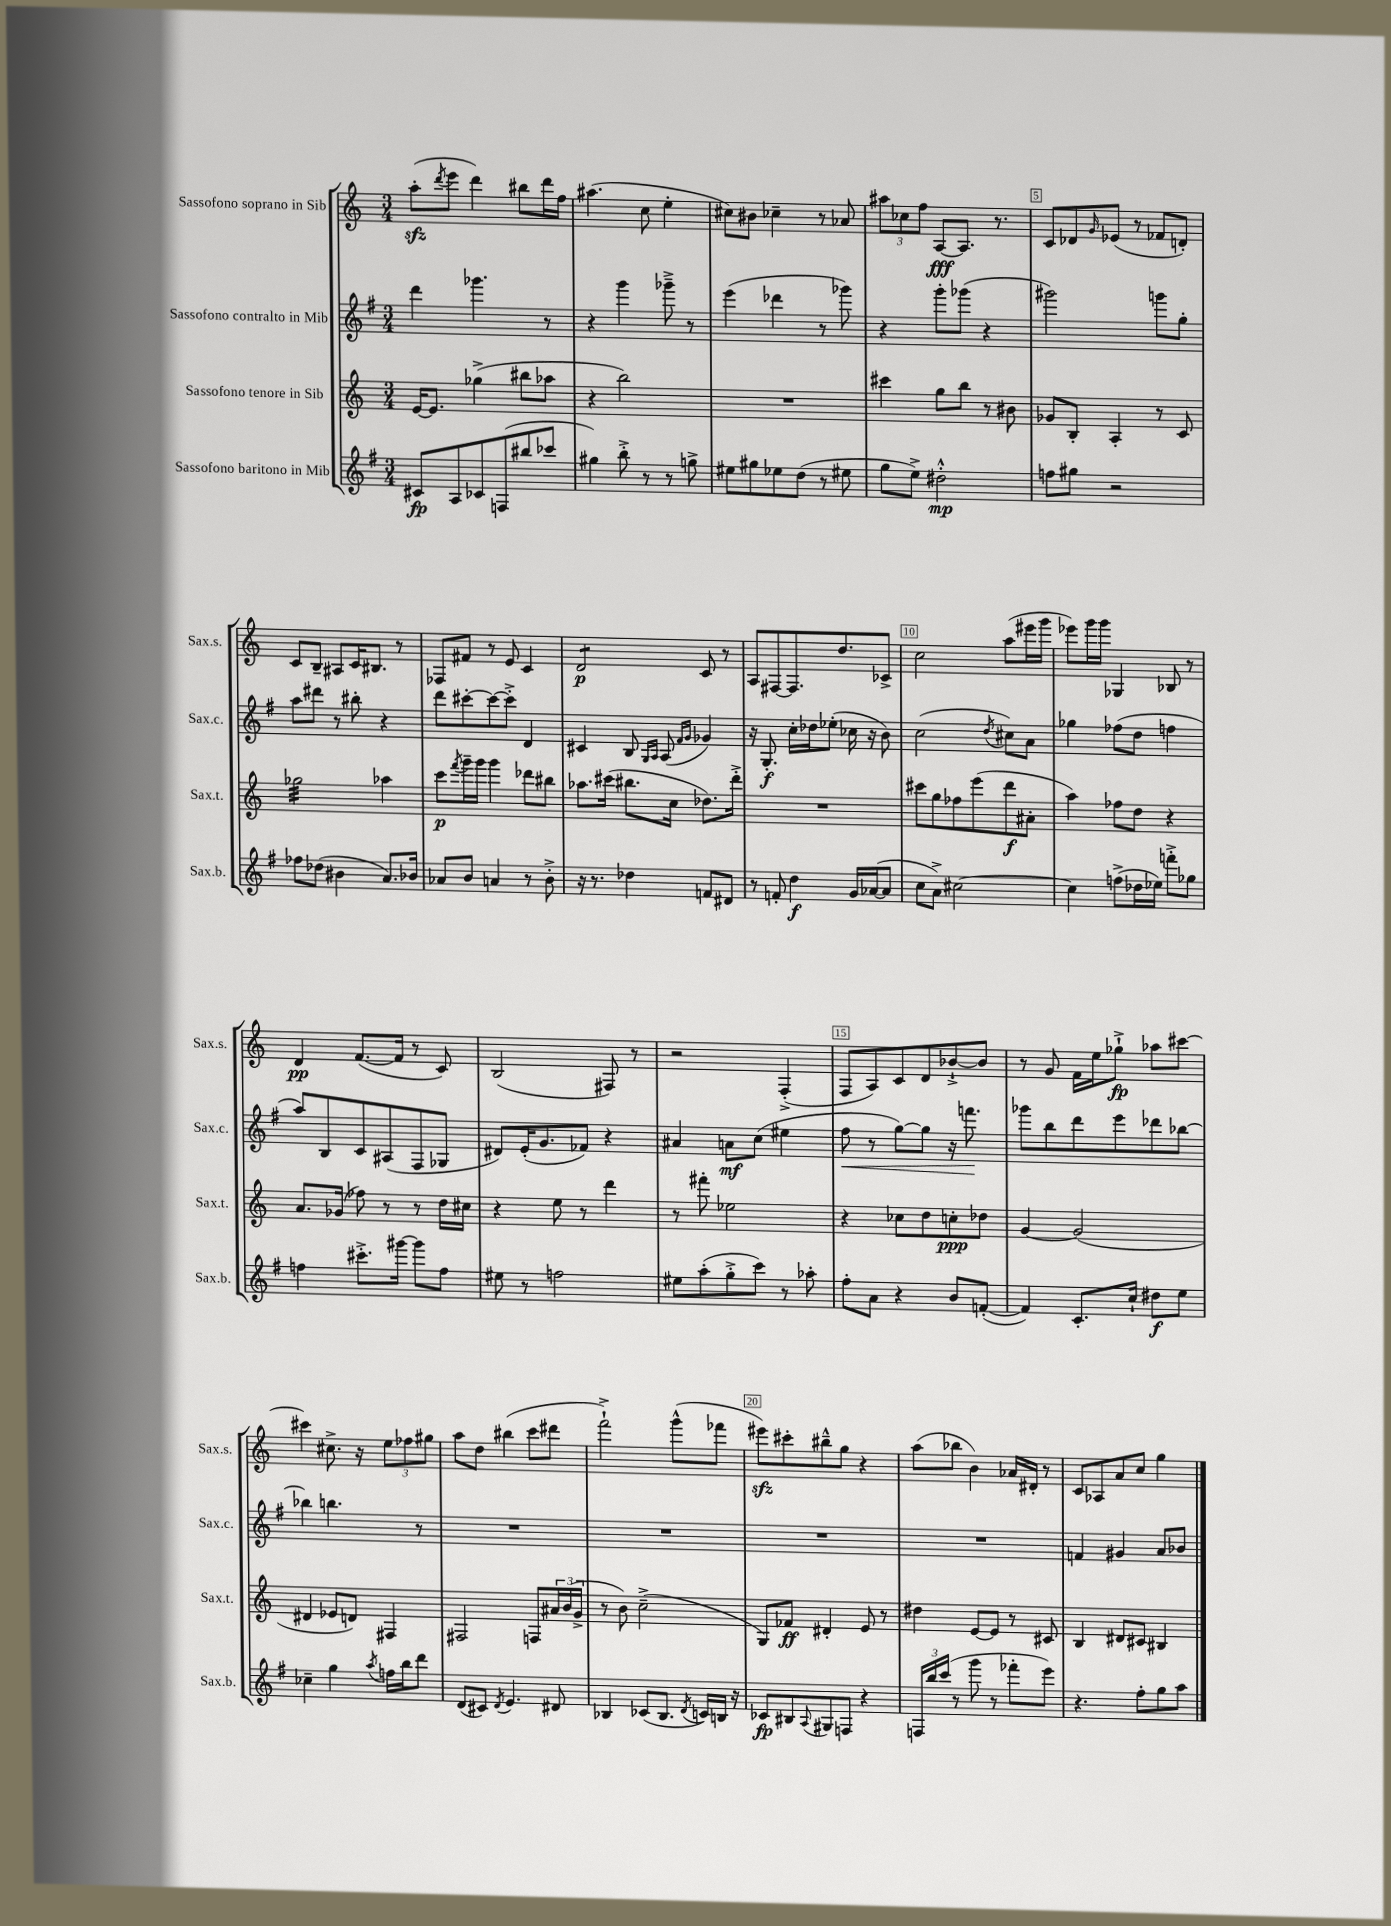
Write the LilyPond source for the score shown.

<<
\new StaffGroup <<
\new Staff = "s0" \with { instrumentName = "Sassofono soprano in Sib" shortInstrumentName = "Sax.s." } {
    \clef treble \key c \major \numericTimeSignature \time 3/4
    a''8-.\sfz( \acciaccatura { d'''8 } e'''8 d'''4) bis''8 d'''16 f''16 |
    ais''4.( c''8 e''4-. |
    cis''8) bis'8 ces''4-- r8 aes'8 |
    \tuplet 3/2 { ais''8 ces''8 f''8 } a8~\fff a8. r8. |
    c'8 des'8 \grace { g'16 } ees'8( r8 fes'8 d'8-.) |
    c'8 b8-- ais8 c'16 bis8. r8 |
    fes8 fis'8 r8 e'8 c'4 |
    d'2:8\p c'8 r8 |
    a8 fis8~ fis8. d''8. ces'8-> |
    c''2 a''8( eis'''16 g'''16 |
    ees'''8) g'''16 g'''16 ges4 bes8 r8 |
    d'4\pp f'8.~( f'16 r8 c'8) |
    b2( fis8) r8 |
    r2 f4-.->( |
    f8 a8) c'8 d'8 bes'8~-!-> bes'8 |
    r8 g'8 f'16 e''16 ges''8-!->\fp aes''8 cis'''8~ |
    cis'''4 cis''8.-> r16 \tuplet 3/2 { e''8 fes''8 gis''8 } |
    a''8 d''8 bis''4( c'''8 dis'''8 |
    f'''2-!->) g'''8-^( fes'''8 |
    eis'''8\sfz) cis'''8-. bis''8---^ g''8 r4 |
    a''8( bes''8 b'4) aes'16 dis'16-. r8 |
    c'8 aes8 a'8 c''8 g''4 \bar "|." |
}
\new Staff = "s1" \with { instrumentName = "Sassofono contralto in Mib" shortInstrumentName = "Sax.c." } {
    \clef treble \key g \major \numericTimeSignature \time 3/4
    d'''4 ges'''4. r8 |
    r4 g'''4 ges'''8---> r8 |
    e'''4( des'''4 r8 ges'''8) |
    r4 g'''8-. ges'''8( r4 |
    gis'''2) g'''8 g''8-. |
    a''8 dis'''8 r8 bis''8-. r4 |
    d'''8 cis'''8~-. cis'''8~ cis'''8-.-> d'4 |
    cis'4 b8 \grace { g16 a16 } a8( \grace { fis'16 g'16 } ges'4) |
    r16 g8.-.\f c''16-. des''16 ees''8-.( ces''16 r16 b'8) |
    c''2( \acciaccatura { d''8 } cis''8) a'8 |
    ges''4 fes''8( d''8 f''4 |
    a''8) b8 c'8 ais8( fis8 ges8 |
    dis'8) e'16-.( g'8. fes'8) r4 |
    ais'4 a'8\mf c''8( eis''4 |
    fis''8\< r8 g''8~) g''8 r16 f'''8.\! |
    ges'''8 b''8 d'''8 e'''8 des'''8 bes''8~ |
    bes''4 b''4. r8 |
    R2. |
    R2. |
    R2. |
    R2. |
    f'4 gis'4 a'8 bes'8 \bar "|." |
}
\new Staff = "s2" \with { instrumentName = "Sassofono tenore in Sib" shortInstrumentName = "Sax.t." } {
    \clef treble \key c \major \numericTimeSignature \time 3/4
    e'16~ e'8. ges''4->( bis''8 aes''8 |
    r4 b''2) |
    R2. |
    cis'''4 g''8 b''8 r8 bis'8 |
    ges'8 b8-. a4-. r8 c'8 |
    ges''2:32 aes''4 |
    c'''8\p \acciaccatura { f'''8 } g'''16-- g'''16 g'''4 des'''8 bis''8 |
    aes''8. cis'''16( bis''8. c''16 des''8.) d'''16-.-> |
    R2. |
    cis'''8 g''8 fes''8 e'''8( d'''8\f ais'8-. |
    a''4) fes''8 d''8 r4 |
    a'8. ges'16( fes''8) r8 r8 d''16 cis''16 |
    r4 e''8 r8 d'''4 |
    r8 fis'''8-. ees''2 |
    r4 ces''8 d''8 c''8-.\ppp des''8 |
    g'4~ g'2( |
    dis'4 ees'8 d'8) fis4 |
    fis2 f8 \tuplet 3/2 { ais'16 b'16( g'16-> } |
    r8 b'8) c''2--->( |
    g8) fes'8\ff dis'4-. e'8 r8 |
    dis''4 e'8~ e'8 r8 cis'8 |
    b4 dis'8 cis'8 bis4 \bar "|." |
}
\new Staff = "s3" \with { instrumentName = "Sassofono baritono in Mib" shortInstrumentName = "Sax.b." } {
    \clef treble \key g \major \numericTimeSignature \time 3/4
    cis'8\fp a8 ces'8 f8( bis''8 ces'''8 |
    gis''4) b''8-.-> r8 r8 g''8-> |
    eis''8 gis''8 ees''8 d''8( r8 eis''8 |
    g''8 e''8->) dis''2-.-^\mp |
    f''8 gis''8 r2 |
    fes''8 des''8( bis'4 a'8.) bes'16 |
    aes'8 b'8 a'4 r8 b'8-.-> |
    r16 r8. des''4 f'8 dis'8 |
    r8 f'8-. d''4\f g'16 aes'16~( aes'8 |
    c''8 a'8->) cis''2~ |
    cis''4 f''8->( des''16 ees''16) f'''8-.-> ges''8 |
    f''4 cis'''8.-.-> gis'''16~ gis'''8 f''8 |
    eis''8 r8 f''2 |
    eis''8 a''8-.( g''8-.-> c'''8) r8 aes''8-. |
    fis''8-. a'8 r4 b'8 f'8~-.( |
    f'4) c'8.-. c''16-! dis''8\f e''8 |
    ces''4-- g''4 \acciaccatura { a''8 } f''16 b''16 d'''8 |
    d'8( cis'8) \acciaccatura { d'8 } e'4. dis'8 |
    bes4 ces'8( bes8. \acciaccatura { d'8 } c'16) b16 r16 |
    ces'8\fp bis8 \appoggiatura { a8 } gis8 f8 r4 |
    \tuplet 3/2 { f16 b''16 c'''16( } r8 g'''8 r8 fes'''8-. e'''8) |
    r4. fis''8-. g''8 a''8 \bar "|." |
}
>>
>>
\layout { \context { \Score \override BarNumber.break-visibility = ##(#f #t #t) barNumberVisibility = #(every-nth-bar-number-visible 5) \override BarNumber.stencil = #(make-stencil-boxer 0.1 0.3 ly:text-interface::print) } }
